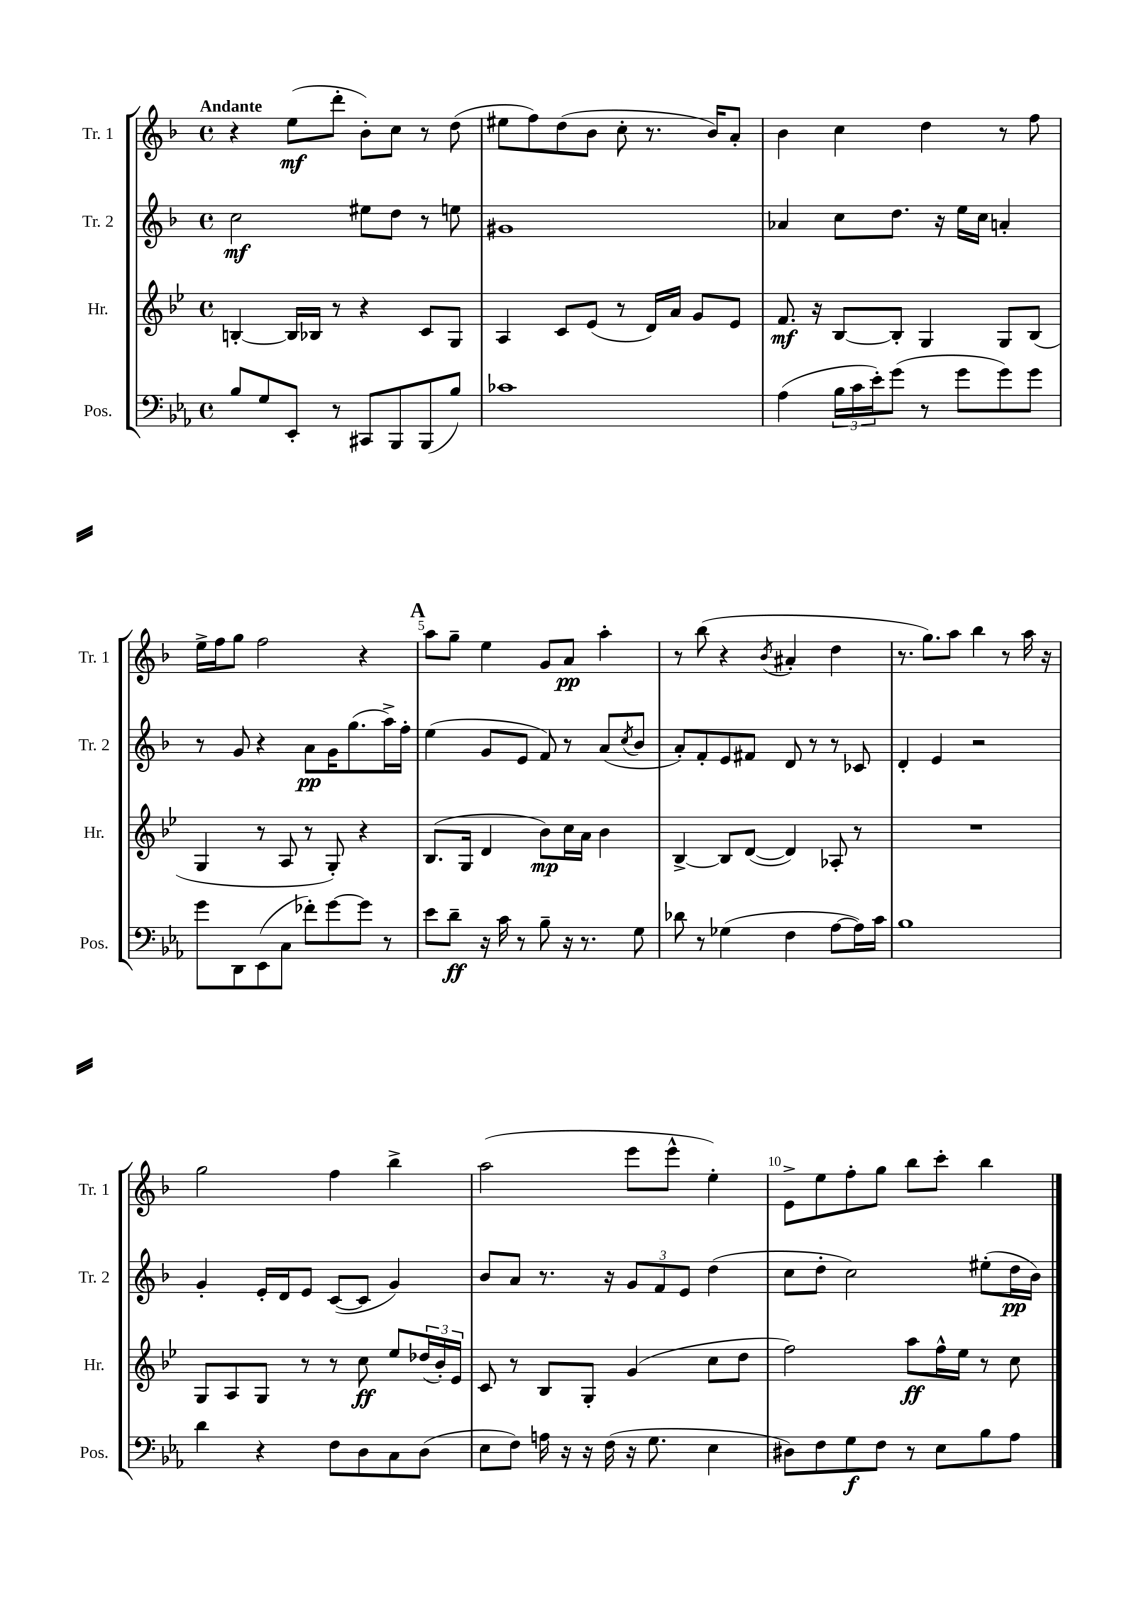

**kern	**dynam	**kern	**dynam	**kern	**dynam	**kern	**dynam
*part4	*part4	*part3	*part3	*part2	*part2	*part1	*part1
*staff4	*staff4	*staff3	*staff3	*staff2	*staff2	*staff1	*staff1
*I"Pos.	*	*I"Hr.	*	*I"Tr. 2	*	*I"Tr. 1	*
*I'Pos.	*	*I'Hr.	*	*I'Tr. 2	*	*I'Tr. 1	*
*clefF4	*	*clefG2	*	*clefG2	*	*clefG2	*
*k[b-e-a-]	*	*k[b-e-]	*	*k[b-]	*	*k[b-]	*
*M4/4	*	*M4/4	*	*M4/4	*	*M4/4	*
*met(c)	*	*met(c)	*	*met(c)	*	*met(c)	*
=1	=1	=1	=1	=1	=1	=1	=1
!	!	!	!	!	!	!LO:TX:a:B:t=Andante	!
8B-/L	.	[4Bn'/	.	2cc\	mf	4r	.
8G/	.	.	.	.	.	.	.
8EE-'/J	.	16B/LL]	.	.	.	(8ee\L	mf
.	.	16B-X/JJ	.	.	.	.	.
8r	.	8r	.	.	.	8ddd'\J	.
8CC#X/L	.	4r	.	8ee#X\L	.	8b-'\L)	.
8BBB-/	.	.	.	8dd\J	.	8cc\J	.
(8BBB-/	.	8c/L	.	8r	.	8r	.
8B-/J)	.	8G/J	.	8een\	.	(8dd\	.
=2	=2	=2	=2	=2	=2	=2	=2
1c-X	.	4A/	.	1g#X	.	8ee#X\L	.
.	.	.	.	.	.	8ff\)	.
.	.	8c/L	.	.	.	(8dd\	.
.	.	(8e-/J	.	.	.	8b-\J	.
.	.	8r	.	.	.	8cc'\	.
.	.	16d/LL)	.	.	.	8.r	.
.	.	16a/JJ	.	.	.	.	.
.	.	8g/L	.	.	.	.	.
.	.	.	.	.	.	16b-/KL)	.
.	.	8e-/J	.	.	.	8a'/J	.
=3	=3	=3	=3	=3	=3	=3	=3
(4A-\	.	8.f/	mf	4a-X/	.	4b-\	.
.	.	16r	.	.	.	.	.
24B-\LL	.	[8B-/L	.	8cc\L	.	4cc\	.
24c\	.	.	.	.	.	.	.
24e-'\J)	.	.	.	.	.	.	.
(8g\J	.	8B-'/J]	.	8.dd\J	.	.	.
8r	.	4G/	.	.	.	4dd\	.
.	.	.	.	16r	.	.	.
8g\L	.	.	.	16ee\LL	.	.	.
.	.	.	.	16cc\JJ	.	.	.
8g\)	.	8G/L	.	4an'/	.	8r	.
8g\J	.	(8B-/J	.	.	.	8ff\	.
!!LO:LB:g=z
=4	=4	=4	=4	=4	=4	=4	=4
8g\L	.	4G/	.	8r	.	16ee^\LL	.
.	.	.	.	.	.	16ff\J	.
8DD\	.	.	.	8g/	.	8gg\J	.
(8EE-\	.	8r	.	4r	.	2ff\	.
8C\J	.	8A/	.	.	.	.	.
8f-X'\L)	.	8r	.	8a\L	pp	.	.
[8g\	.	8G'/)	.	16g\K	.	.	.
.	.	.	.	(8.gg\	.	.	.
8g\J]	.	4r	.	.	.	4r	.
8r	.	.	.	16aa^\L)	.	.	.
.	.	.	.	16ff'\JJ	.	.	.
!!LO:REH:place=s1:t=A
=5	=5	=5	=5	=5	=5	=5	=5
8e-\L	.	(8.B-/L	.	(4ee\	.	8aa\L	.
8d~\J	ff	.	.	.	.	8gg~\J	.
.	.	16G/Jk	.	.	.	.	.
16r	.	4d/	.	8g/L	.	4ee\	.
16c\	.	.	.	.	.	.	.
8r	.	.	.	8e/J	.	.	.
8B-~\	.	8b-\L)	mp	8f/)	.	8g/L	.
16r	.	16cc\L	.	8r	.	8a/J	pp
8.r	.	16a\JJ	.	.	.	.	.
.	.	4b-\	.	(8a/L	.	4aa'\	.
.	.	.	.	8qcc/	.	.	.
8G\	.	.	.	8b-/J	.	.	.
=6	=6	=6	=6	=6	=6	=6	=6
8d-X\	.	[4B-^/	.	8a'/L)	.	8r	.
8r	.	.	.	8f'/	.	(8bb-\	.
(4G-X\	.	8B-/L]	.	8e/	.	4r	.
.	.	([8d/J	.	8f#X/J	.	.	.
.	.	.	.	.	.	8qb-/	.
4F\	.	4d/])	.	8d/	.	4a#X'/	.
.	.	.	.	8r	.	.	.
[8A-\L	.	8A-X'/	.	8r	.	4dd\	.
16A-\L])	.	8r	.	8c-X/	.	.	.
16c\JJ	.	.	.	.	.	.	.
=7	=7	=7	=7	=7	=7	=7	=7
1B-	.	1r	.	4d'/	.	8.r	.
.	.	.	.	.	.	8.gg\L)	.
.	.	.	.	4e/	.	.	.
.	.	.	.	.	.	8aa\J	.
.	.	.	.	2r	.	4bb-\	.
.	.	.	.	.	.	8r	.
.	.	.	.	.	.	16aa\	.
.	.	.	.	.	.	16r	.
!!LO:LB:g=z
=8	=8	=8	=8	=8	=8	=8	=8
4d\	.	8G/L	.	4g'/	.	2gg\	.
.	.	8A/	.	.	.	.	.
4r	.	8G/J	.	16e'/LL	.	.	.
.	.	.	.	16d/J	.	.	.
.	.	8r	.	8e/J	.	.	.
8F\L	.	8r	.	([8c/L	.	4ff\	.
8D\	.	8cc\	ff	8c/J]	.	.	.
8C\	.	8ee-/L	.	4g/)	.	4bb-^\	.
(8D\J	.	(24dd-X/L	.	.	.	.	.
.	.	24b-'/)	.	.	.	.	.
.	.	24e-/JJ	.	.	.	.	.
=9	=9	=9	=9	=9	=9	=9	=9
8E-\L	.	8c/	.	8b-/L	.	(2aa\	.
8F\J)	.	8r	.	8a/J	.	.	.
16An\	.	8B-/L	.	8.r	.	.	.
16r	.	.	.	.	.	.	.
16r	.	8G'/J	.	.	.	.	.
(16F\	.	.	.	16r	.	.	.
16r	.	(4g/	.	12g/L	.	8eee\L	.
8.G\	.	.	.	.	.	.	.
.	.	.	.	12f/	.	.	.
.	.	.	.	.	.	8eee^^\J	.
.	.	.	.	12e/J	.	.	.
4E-\	.	8cc\L	.	(4dd\	.	4ee'\)	.
.	.	8dd\J	.	.	.	.	.
=10	=10	=10	=10	=10	=10	=10	=10
8D#X\L)	.	2ff\)	.	8cc\L	.	8e^\L	.
8F\	.	.	.	8dd'\J	.	8ee\	.
8G\	f	.	.	2cc\)	.	8ff'\	.
8F\J	.	.	.	.	.	8gg\J	.
8r	.	8aa\L	ff	.	.	8bb-\L	.
8E-\L	.	16ff^^\L	.	.	.	8ccc'\J	.
.	.	16ee-\JJ	.	.	.	.	.
8B-\	.	8r	.	(8ee#X'\L	.	4bb-\	.
8A-\J	.	8cc\	.	16dd\L	pp	.	.
.	.	.	.	16b-\JJ)	.	.	.
==	==	==	==	==	==	==	==
*-	*-	*-	*-	*-	*-	*-	*-
